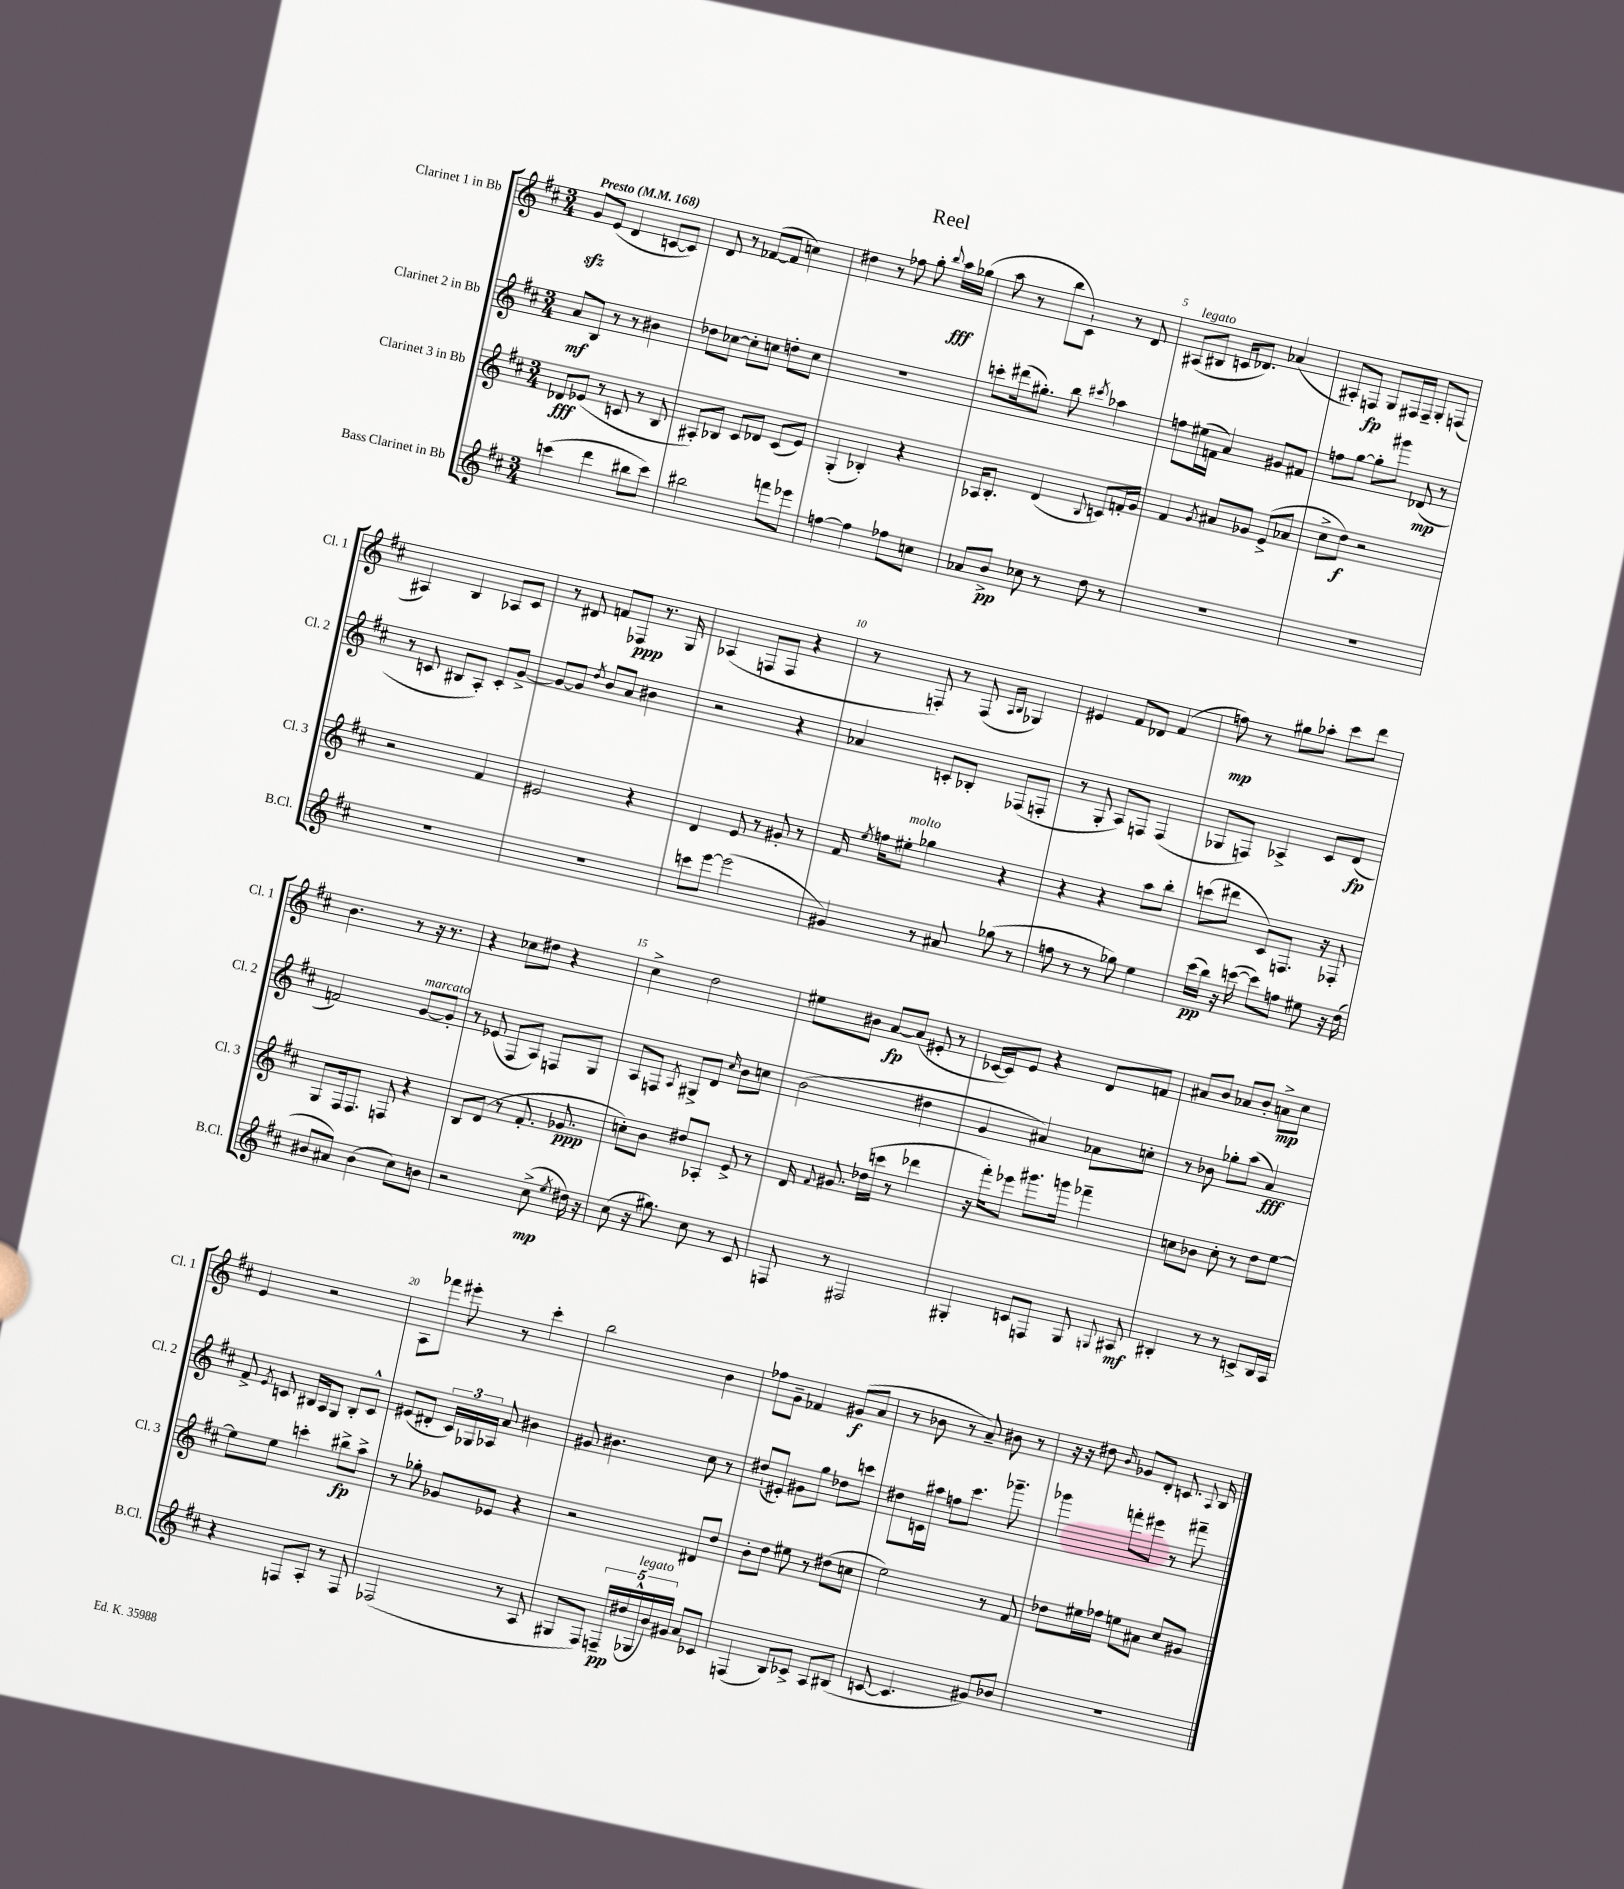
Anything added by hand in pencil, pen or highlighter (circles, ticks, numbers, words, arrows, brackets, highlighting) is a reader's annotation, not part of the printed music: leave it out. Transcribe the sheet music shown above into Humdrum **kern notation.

**kern	**dynam	**kern	**dynam	**kern	**dynam	**kern	**dynam
*part4	*part4	*part3	*part3	*part2	*part2	*part1	*part1
*staff4	*staff4	*staff3	*staff3	*staff2	*staff2	*staff1	*staff1
*I"Bass Clarinet in Bb	*	*I"Clarinet 3 in Bb	*	*I"Clarinet 2 in Bb	*	*I"Clarinet 1 in Bb	*
*I'B.Cl.	*	*I'Cl. 3	*	*I'Cl. 2	*	*I'Cl. 1	*
*clefG2	*	*clefG2	*	*clefG2	*	*clefG2	*
*k[f#c#]	*	*k[f#c#]	*	*k[f#c#]	*	*k[f#c#]	*
*M3/4	*	*M3/4	*	*M3/4	*	*M3/4	*
*MM168	*	*MM168	*	*MM168	*	*MM168	*
=1	=1	=1	=1	=1	=1	=1	=1
!	!	!	!	!	!	!LO:TX:a:B:t=Presto	!
(4cccn\	.	8d-X/L	fff	8a/L	mf	8gzz/L	.
.	.	(8e-X/J	.	8B/J	.	(8e/J	.
4ddd\	.	8r	.	8r	.	4d/	.
.	.	8cn/	.	8r	.	.	.
8bb#X\L	.	8r	.	4b#X\	.	[8cn/L	.
8ccc\J)	.	8B/	.	.	.	8c/J])	.
=2	=2	=2	=2	=2	=2	=2	=2
2bb#X\	.	8A#X'/L)	.	8dd-X\L	.	8d/	.
.	.	8B-X/J	.	[8cc-X\J	.	8r	.
.	.	8c#/L	.	8cc-'\L]	.	([8f-X/L	.
.	.	8d-X/J	.	8ccn\J	.	8f-/J]	.
8fffn\L	.	(8c#/L	.	8ddn'\L	.	4ccn\)	.
8eee-X\J	.	8e/J)	.	8cc\J	.	.	.
=3	=3	=3	=3	=3	=3	=3	=3
[4ffn\	.	(4G'/	.	2.r	.	4dd#X\	.
4ff\]	.	4B-X'/)	.	.	.	8r	.
.	.	.	.	.	.	8ff-X\	.
8ff-X\L	.	4r	.	.	.	8gg'\	.
.	.	.	.	.	.	8qqbb/	.
8ccn\J	.	.	.	.	.	16aa\LL	fff
.	.	.	.	.	.	(16gg-X\JJ	.
=4	=4	=4	=4	=4	=4	=4	=4
8a-X/L	.	16A-X/KL	.	8cccn'\L	.	8aa\	.
.	.	8.B'/J	.	.	.	.	.
8b^/J	pp	.	.	(16ddd#X\k	.	8r	.
.	.	.	.	8.gg#X'\J)	.	.	.
8cc-X\	.	(4d/	.	.	.	8bb\L	.
8r	.	.	.	8bb\	.	8c#`\J)	.
.	.	8qqB/	.	8qccc#X/	.	.	.
8dd\	.	8cn/L)	.	4aa-X\	.	8r	.
8r	.	16fn'/L	.	.	.	8d/	.
.	.	16g/JJ	.	.	.	.	.
=5	=5	=5	=5	=5	=5	=5	=5
!	!	!	!	!	!	!LO:TX:a:i:t=legato	!
2.r	.	4f#/	.	8ffn\L	.	(8A#X/L	.
.	.	.	.	(16ee#X\L	.	8B#X/J	.
.	.	.	.	16fn\JJ	.	.	.
.	.	8qg/	.	.	.	.	.
.	.	8a#X/L	.	4a/)	.	16cn/KL	.
.	.	.	.	.	.	8.d-X/J)	.
.	.	8g-X/J	.	.	.	.	.
.	.	(8e^/L	.	8g#X/L	.	(4a-X/	.
.	.	8a-X/J	.	8f#X/J	.	.	.
=6	=6	=6	=6	=6	=6	=6	=6
2.r	.	8cc#^\L	.	8ffn\L	.	8A#X'/L)	.
.	.	8dd\J)	f	[8gg\J	.	8Fn/J	fp
.	.	2r	.	8gg'\L]	.	8G/L	.
.	.	.	.	8ggg#X\J	.	16F#X/L	.
.	.	.	.	.	.	16F#~/JJ	.
.	.	.	.	(8d-X/	mp	8G'/L	.
.	.	.	.	8r	.	(8Fn/J	.
!!LO:LB:g=z
=7	=7	=7	=7	=7	=7	=7	=7
2.r	.	2r	.	8r	.	4A#X/)	.
.	.	.	.	8cn/	.	.	.
.	.	.	.	8B#X/L	.	4B/	.
.	.	.	.	8A'/J)	.	.	.
.	.	4f#/	.	8c'/L	.	8A-X/L	.
.	.	.	.	[8g^/J	.	8c#/J	.
=8	=8	=8	=8	=8	=8	=8	=8
2.r	.	2e#X/	.	8g/L_	.	8r	.
.	.	.	.	8g/J]	.	8d#X/	.
.	.	.	.	8qdd/	.	.	.
.	.	.	.	8b/L	.	8fn/L	.
.	.	.	.	8a/J	.	8F-X/J	ppp
.	.	4r	.	4b#X\	.	8.r	.
.	.	.	.	.	.	16G/	.
=9	=9	=9	=9	=9	=9	=9	=9
8cccn\L	.	4d/	.	2r	.	(4A-X/	.
[8eee\J	.	.	.	.	.	.	.
(2eee\]	.	8e/	.	.	.	8Fn/L	.
.	.	8r	.	.	.	8F/J	.
.	.	8g#X'/	.	4r	.	4r	.
.	.	8r	.	.	.	.	.
=10	=10	=10	=10	=10	=10	=10	=10
4g#X/)	.	16f#/	.	4a-X/	.	8r	.
.	.	8qee/	.	.	.	.	.
.	.	16ffn\KL	.	.	.	.	.
!	!	!LO:TX:a:i:t=molto	!	!	!	!	!
.	.	8ee#X'\J	.	.	.	8Fn'/)	.
8r	.	4gg-X\	.	8cn'/L	.	8r	.
8a#X/	.	.	.	8B-X'/J	.	(8F/	.
.	.	.	.	.	.	16qqA/LL	.
.	.	.	.	.	.	16qqB/JJ	.
(8gg-X\	.	4r	.	(8F-X/L	.	4G-X/)	.
8r	.	.	.	8Fn'/J	.	.	.
=11	=11	=11	=11	=11	=11	=11	=11
8ffn\	.	4r	.	8r	.	4e#X/	.
8r	.	.	.	8G'/	.	.	.
8r	.	4r	.	8A/L)	.	8f#/L	.
8gg-X\)	.	.	.	8Fn/J	.	8d-X/J	.
4ee\	.	8aa\L	.	(4F/	.	(4f#/	.
.	.	8bb'\J	.	.	.	.	.
=12	=12	=12	=12	=12	=12	=12	=12
(16ccc#\LL	pp	(8cccn\L	.	8G-X/L	.	8ffn\)	mp
16bb\JJ)	.	.	.	.	.	.	.
16r	.	8ddd#X\J	.	8Fn/J)	.	8r	.
([16cccn\	.	.	.	.	.	.	.
8ccc\L])	.	8c#/L)	.	4A-X^/	.	8gg#X\L	.
8ffn\J	.	8.Fn/J	.	.	.	8aa-X'\J	.
8ee#X\	.	.	.	8c#/L	.	8ccc#\L	.
.	.	16r	.	.	.	.	.
16r	.	8F-X'/	.	(8d/J	fp	8ddd\J	.
(16dd\	.	.	.	.	.	.	.
!!LO:LB:g=z
=13	=13	=13	=13	=13	=13	=13	=13
8b#X/L	.	8G/L	.	2fn/)	.	4.b\	.
8a#X/J)	.	16F#/k	.	.	.	.	.
.	.	8.F#/J	.	.	.	.	.
(4b#\	.	.	.	.	.	.	.
.	.	8Fn/	.	.	.	8r	.
!	!	!	!	!LO:TX:a:i:t=marcato	!	!	!
8cc#\L)	.	4r	.	[8g/L	.	16r	.
.	.	.	.	.	.	8.r	.
8bn\J	.	.	.	8g'/J]	.	.	.
=14	=14	=14	=14	=14	=14	=14	=14
2r	.	8B/L	.	8r	.	4r	.
.	.	(8d/J	.	(8e-X/	.	.	.
.	.	8r	.	8F#/L	.	8cc-X\L	.
.	.	8.f#'/	.	8A/J)	.	8dd#X\J	.
(8cc#^\	mp	.	.	8Fn/L	.	4r	.
.	.	8.g-X/	ppp	.	.	.	.
8qee/	.	.	.	.	.	.	.
16dd#X\)	.	.	.	8G/J	.	.	.
16r	.	.	.	.	.	.	.
=15	=15	=15	=15	=15	=15	=15	=15
(8cc#\	.	8ccn'\L)	.	8A/L	.	4cc#^\	.
16r	.	8b\J	.	8Fn/J	.	.	.
8.gg#X\)	.	.	.	.	.	.	.
.	.	.	.	8qA/	.	.	.
.	.	8dd#X/L	.	8G#X^/L	.	2dd\	.
8cc#\	.	8A-X'/J	.	8d/J	.	.	.
.	.	.	.	16qqcc#/	.	.	.
8r	.	8e^/	.	8b\L	.	.	.
8c#/	.	8r	.	8ccn\J	.	.	.
=16	=16	=16	=16	=16	=16	=16	=16
8Fn/	.	16d/	.	(2b\	.	8ee#X\L	.
.	.	8qqf#/	.	.	.	.	.
.	.	8.g#X/	.	.	.	.	.
8r	.	.	.	.	.	8b#X\J	.
2F#X/	.	(16dd-X\LL	.	.	.	[8a/L	fp
.	.	16cccn\JJ	.	.	.	.	.
.	.	8r	.	.	.	(8a/J]	.
.	.	4ddd-X\	.	4dd#X\	.	8e#X'/	.
.	.	.	.	.	.	8r	.
=17	=17	=17	=17	=17	=17	=17	=17
4G#X'/	.	16r	.	4g/	.	[16c-X/LL	.
.	.	16fff#'\KL)	.	.	.	16c-/J])	.
.	.	8eee-X\J	.	.	.	8e/J	.
8cn/L	.	8.ggg#X\L	.	4a#X/)	.	4r	.
8Fn/J	.	.	.	.	.	.	.
.	.	16gggn\Jk	.	.	.	.	.
8G#/	.	4fff-X~\	.	8a-X\L	.	8d/L	.
8qqGn/	.	.	.	.	.	.	.
8A#X/	mf	.	.	8ccn'\J	.	8fn/J	.
=18	=18	=18	=18	=18	=18	=18	=18
4B#X'/	.	8ccn\L	.	8r	.	8a#X/L	.
.	.	8b-X\J	.	8b-X\	.	8b/J	.
8r	.	8cc'\	.	8gg-X'\L	.	8a-X/L	.
8r	.	8r	.	(8aa\J	.	8b'/J	.
8cn^/L	.	8dd\L	.	4a/)	fff	8an^\L	mp
16B#/L	.	[8ee\J	.	.	.	8cc#\J	.
16A/JJ	.	.	.	.	.	.	.
!!LO:LB:g=z
=19	=19	=19	=19	=19	=19	=19	=19
4r	.	8ee\L]	.	8f#^/	.	4e/	.
.	.	.	.	8qe/	.	.	.
.	.	8ee\J	.	8cn/	.	.	.
8Fn/L	.	4cccn'\	.	16B#X/LL	.	2r	.
.	.	.	.	16A/J	.	.	.
8A'/J	.	.	.	8G/J	.	.	.
8r	.	8bb#X^\L	fp	8B#'/L	.	.	.
8F/	.	8aa^\J	.	8c^^/J	.	.	.
=20	=20	=20	=20	=20	=20	=20	=20
(2F-X/	.	8r	.	(8e#X/L	.	8A\L	.
.	.	8gg-X'\	.	8d#X'/J	.	8fff-X\J	.
.	.	8g-X/L	.	24c#/LL)	.	8eee#X'\	.
.	.	.	.	24G-X/	.	.	.
.	.	.	.	24A-X/JJ	.	.	.
.	.	8e-X/J	.	8a/	.	8r	.
8r	.	4r	.	4b#X\	.	4ccc#'\	.
8A/	.	.	.	.	.	.	.
=21	=21	=21	=21	=21	=21	=21	=21
8G#X/L	.	2r	.	8g#X/	.	2bb\	.
8F#/J)	.	.	.	4.b#X\	.	.	.
20Fn~/LL	pp	.	.	.	.	.	.
(20dd#X/	.	.	.	.	.	.	.
!LO:TX:a:i:t=legato	!	!	!	!	!	!	!
20G-X^^/	.	.	.	.	.	.	.
20b/)	.	.	.	.	.	.	.
20g#X/JJ	.	.	.	.	.	.	.
8a/L	.	8d#X/L	.	8cc#\	.	4b\	.
8c-X/J	.	8dd/J	.	8r	.	.	.
=22	=22	=22	=22	=22	=22	=22	=22
(4Fn/	.	8b'\L	.	(8dd#X`/L	.	8ff-X\L	.
.	.	8dd\J	.	8e#X'/J)	.	8g~\J	.
8B/L)	.	8ee#X\	.	8g#X\L	.	4f-X/	.
8c-X^/J	.	8r	.	8gg\J	.	.	.
8A/L	.	(8dd#X\L	.	8dd-X\L	.	(8g#X/L	f
(8B#X/J	.	8ccn\J	.	8cccn\J	.	8a/J	.
=23	=23	=23	=23	=23	=23	=23	=23
[8cn/	.	2ee\)	.	8dd#X\L	.	8r	.
4.c/]	.	.	.	16cn\L	.	8b-X\	.
.	.	.	.	16aa#X\JJ	.	.	.
.	.	.	.	8ffn\L	.	8r	.
.	.	.	.	8.ccc#\J	.	8a~/)	.
8g#X/L)	.	8r	.	.	.	8b#X\	.
.	.	.	.	8.ggg-X~\	.	.	.
8b-X/J	.	8f#/	.	.	.	8r	.
=24	=24	=24	=24	=24	=24	=24	=24
2.r	.	8dd-X\L	.	4ggg-X\	.	16r	.
.	.	.	.	.	.	16r	.
.	.	16ee#X\L	.	.	.	8dd#X\	.
.	.	16ff-X\JJ	.	.	.	.	.
.	.	.	.	.	.	16qqb/	.
.	.	8een\L	.	8fffn'\L	.	8g-X/L	.
.	.	8a#X\J	.	8eee#X\J	.	8d'/J	.
.	.	8cc#/L	.	8r	.	8.cn/	.
.	.	8g#X/J	.	8fff#X~\	.	.	.
.	.	.	.	.	.	8qqA/	.
.	.	.	.	.	.	16B/	.
==	==	==	==	==	==	==	==
*-	*-	*-	*-	*-	*-	*-	*-
